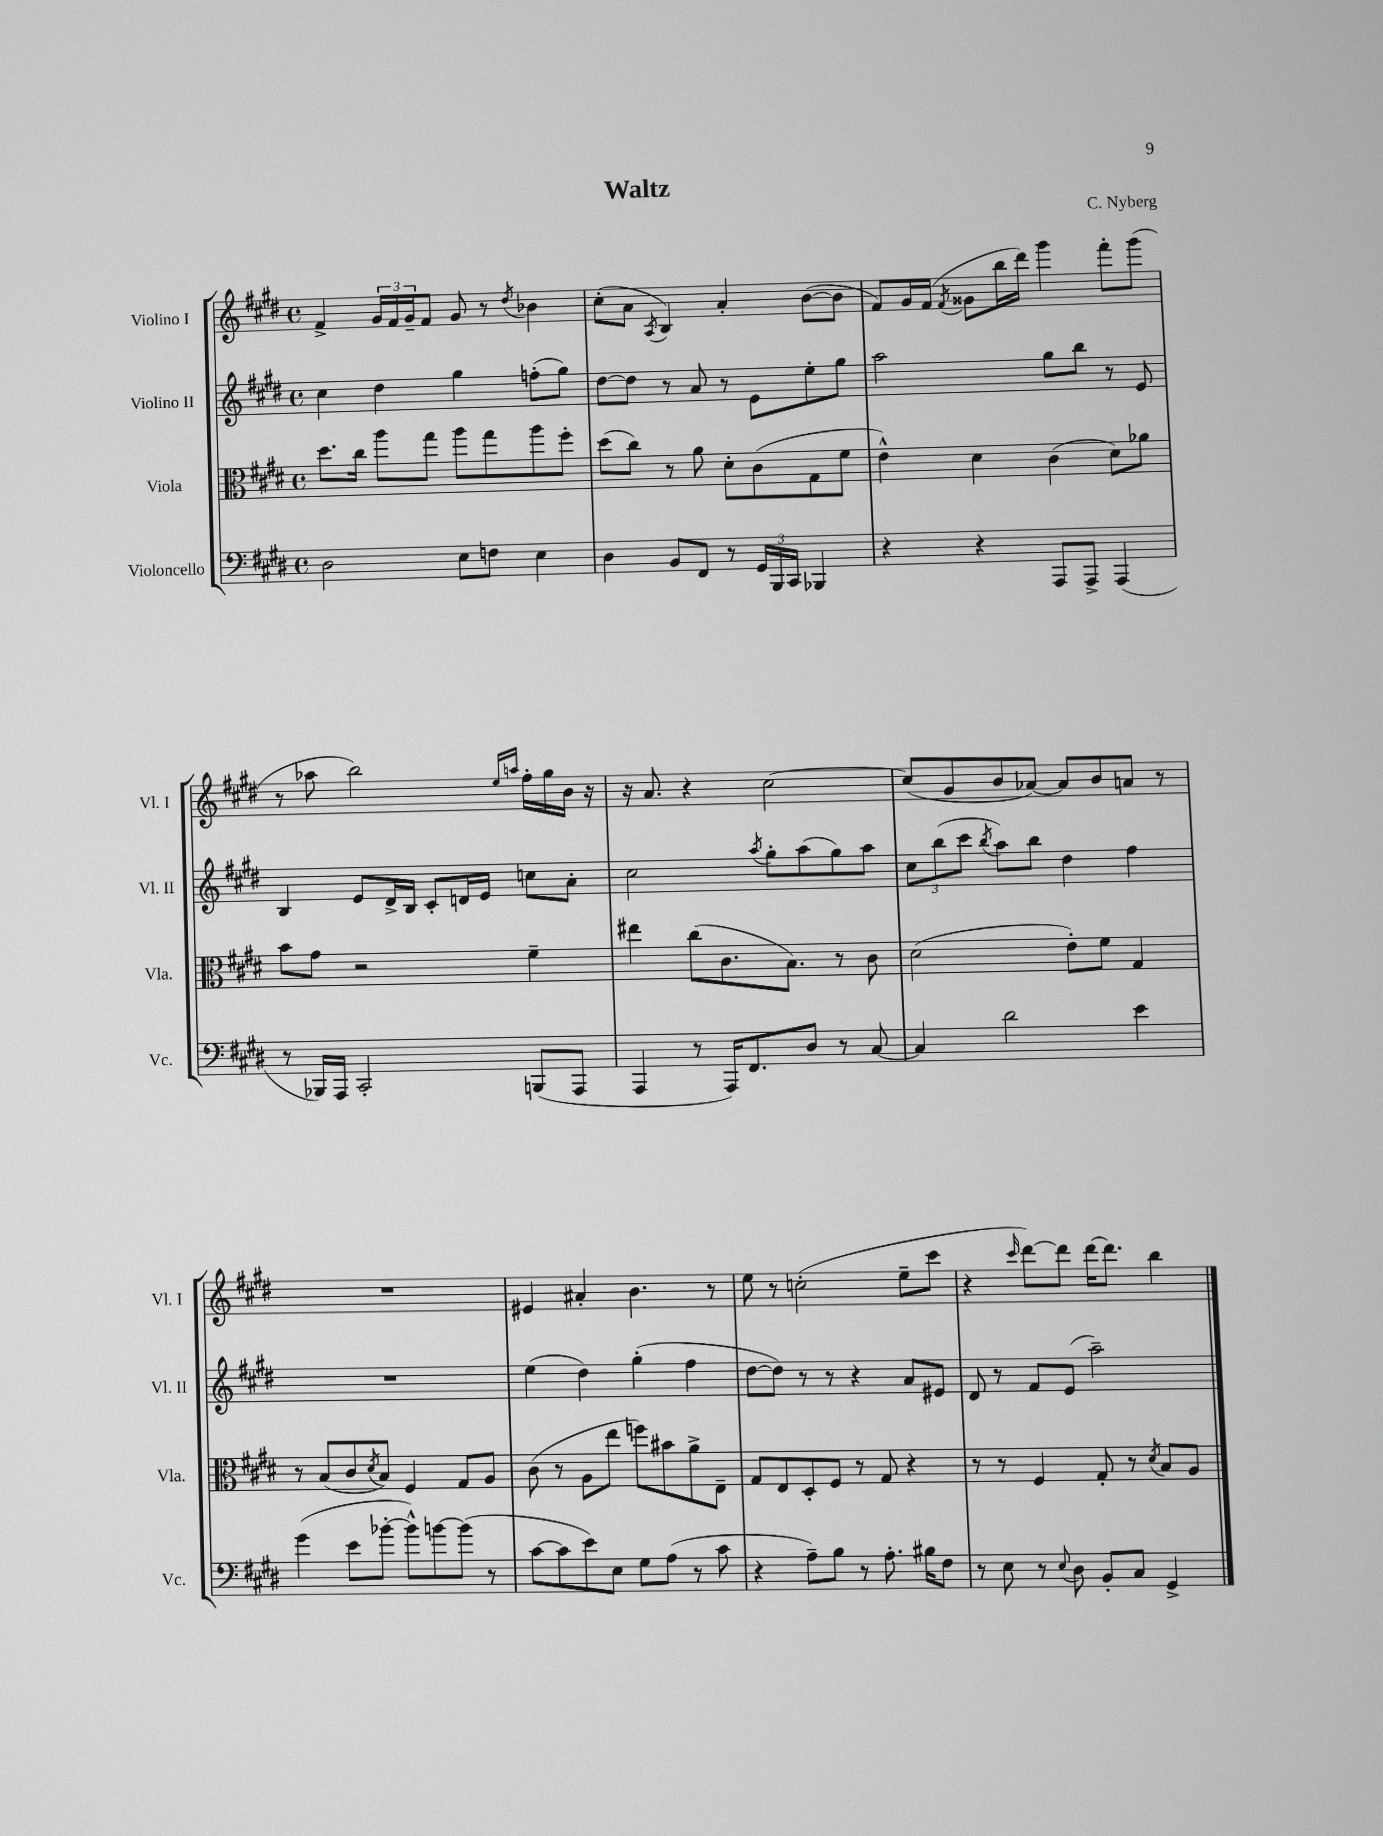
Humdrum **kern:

**kern	**kern	**kern	**kern
*staff4	*staff3	*staff2	*staff1
*clefF4	*clefC3	*clefG2	*clefG2
*k[f#c#g#d#]	*k[f#c#g#d#]	*k[f#c#g#d#]	*k[f#c#g#d#]
*M4/4	*M4/4	*M4/4	*M4/4
*met(c)	*met(c)	*met(c)	*met(c)
2D#	8.dd#	4cc#	4f#^
.	16cc#	.	.
.	8aa	4dd#	24g#
.	.	.	24f#
.	.	.	24g#~
.	8gg#	.	8f#
8E	8aa	4gg#	8g#
8F	8gg#	.	8r
.	.	.	8qdd#
4E	8aa	(8ff'	4b-
.	8ff#'	8gg#)	.
=	=	=	=
4D#	(8dd#	[8dd#	(8cc#'
.	8cc#)	8dd#]	8a
.	.	.	8qA
8BB	8r	8r	4B)
8FF#	8a	8a	.
8r	8d#'	8r	4a'
24GG#	(8c#	8e	.
24BBB	.	.	.
24CC#	.	.	.
4BBB-	8G#	8ee'	([8b
.	8f#	8gg#	8b]
=	=	=	=
4r	4e^^)	2aa	8f#)
.	.	.	16g#
.	.	.	(16f#
.	.	.	8qf#
4r	4d#	.	8g##
.	.	.	16bb
.	.	.	16ddd#)
8AAA	(4c#	8gg#	4ggg#
8AAA^	.	8bb	.
(4AAA	8d#)	8r	8fff#'
.	8a-	8e	(8ggg#
=	=	=	=
8r	8b	4B	8r
16BBB-)	8g#	.	8aa-
16AAA	.	.	.
2CC#'	2r	8e	2bb)
.	.	16d#^	.
.	.	16B	.
.	.	8c#'	.
.	.	16d	.
.	.	16e	.
.	.	.	16qqee
.	.	.	16qqaa
(8BBB	4f#~	8cc	16ff#'
.	.	.	16gg#
8AAA	.	8a'	16b
.	.	.	16r
=	=	=	=
4AAA	4ee#	2cc#	16r
.	.	.	8.a
8r	(8cc#	.	4r
16AAA)	8.c#	.	.
8.FF#	.	.	.
.	.	8qaa	.
.	.	8gg#'	[2cc#
.	8.B)	.	.
8D#	.	(8aa	.
8r	8r	8gg#)	.
[8C#	8c#	8aa	.
=	=	=	=
4C#]	(2d#	12cc#	(8cc#]
.	.	(12bb	.
.	.	.	8g#
.	.	12ccc#	.
.	.	8qbb	.
2d#	.	8aa)	8b
.	.	8bb	[8a-)
.	8e')	4dd#	8a-]
.	8f#	.	8b
4e	4G#	4ff#	8a
.	.	.	8r
=	=	=	=
(4g#	8r	1r	1r
.	(8B	.	.
8e	8c#	.	.
.	8qd#	.	.
[8b-'	8B)	.	.
8b-^^])	4F#	.	.
[8b	.	.	.
(8b]	8G#	.	.
8r	8A	.	.
=	=	=	=
[8c#	(8c#	(4ee	4e#
8c#]	8r	.	.
8e)	8A	4dd#)	4a#'
8E	8ee	.	.
8G#	8ff)	(4gg#'	4.b
(8A	8b#	.	.
8r	8a^	4ff#	.
8c#	8E~	.	8r
=	=	=	=
4r	8G#	[8dd#	8ee
.	8E	8dd#])	8r
8A~)	8D#'	8r	(2cc'
8B	8F#	8r	.
8r	8r	4r	.
8.A'	8G#	.	.
.	4r	8a	8ee~
16B#	.	.	.
8F#	.	8e#	8ccc#
=	=	=	=
8r	8r	8d#	4r
8E	8r	8r	.
.	.	.	16qqccc#
8r	4F#	8f#	[8ddd#)
8qqE	.	.	.
8D#	.	(8e	8ddd#]
8BB'	8G#'	2aa~)	[16ddd#
.	.	.	8.ddd#]
8C#	8r	.	.
.	8qd#	.	.
4GG#^	8B	.	4bb
.	8A	.	.
==	==	==	==
*-	*-	*-	*-
